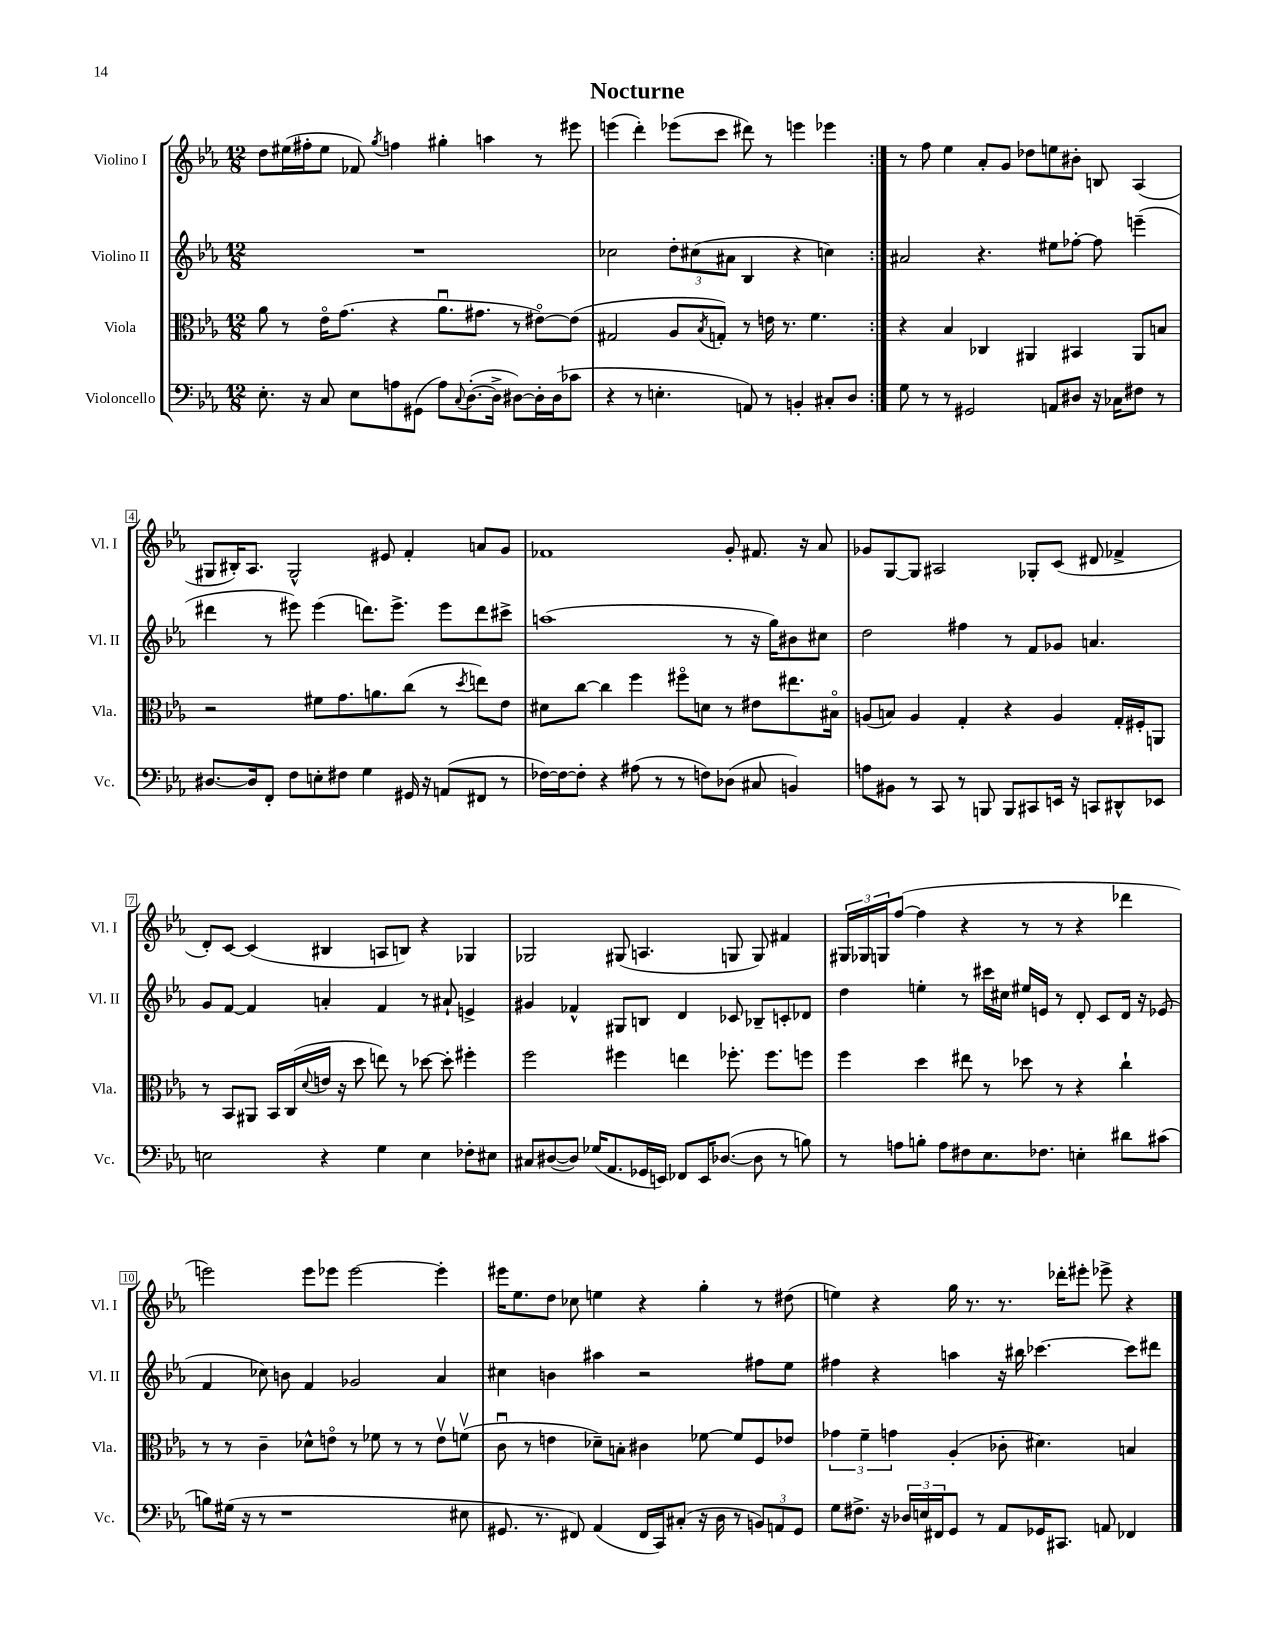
\header { title = "Nocturne" }
<<
\new StaffGroup <<
\new Staff = "s0" \with { instrumentName = "Violino I" shortInstrumentName = "Vl. I" } {
    \clef treble \key ees \major \numericTimeSignature \time 12/8
    \repeat volta 2 { d''8 eis''16( fis''16-. eis''8 fes'8) \acciaccatura { g''8 } f''4 gis''4-. a''4 r8 eis'''8 |
    e'''4( d'''4-.) ees'''8( c'''8 dis'''8) r8 e'''4 ees'''4 | }
    r8 f''8 ees''4 aes'8-. g'8 des''8 e''8 bis'8-. b8 aes4( |
    gis8 bis16-.) aes8. gis2-^ eis'8 f'4-. a'8 g'8 |
    fes'1 g'8-. fis'8. r16 aes'8 |
    ges'8 g8~ g8 ais2 ges8-. c'8( dis'8 fes'4-> |
    d'8-.) c'8~ c'4( bis4 a8 b8) r4 ges4 |
    ges2 gis8( a4. g8 g8) fis'4 |
    \tuplet 3/2 { gis16 ges16 g16 } f''8~( f''4 r4 r8 r8 r4 des'''4 |
    e'''2) e'''8 ees'''8 ees'''2~ ees'''4-. |
    eis'''16 ees''8. d''8 ces''8 e''4 r4 g''4-. r8 dis''8( |
    e''4) r4 g''16 r8. r8. des'''16-. eis'''8-. ees'''8-> r4 \bar "|." |
}
\new Staff = "s1" \with { instrumentName = "Violino II" shortInstrumentName = "Vl. II" } {
    \clef treble \key ees \major \numericTimeSignature \time 12/8
    \repeat volta 2 { R1. |
    ces''2 \tuplet 3/2 { d''8-. cis''8( ais'8 } bes4 r4 c''4) | }
    ais'2 r4. eis''8 fes''8~-. fes''8 e'''4--( |
    dis'''4 r8 eis'''8) eis'''4( d'''8.) eis'''8.-> eis'''8 d'''8 cis'''8-> |
    a''1( r8 r16 g''16) bis'8 cis''8 |
    d''2 fis''4 r8 f'8 ges'8 a'4. |
    g'8 f'8~ f'4 a'4-. f'4 r8 ais'8-! e'4-> |
    gis'4 fes'4-^ gis8 b8 d'4 ces'8 bes8-- c'8-. des'8 |
    d''4 e''4-. r8 cis'''16 cis''16 eis''16 e'16 r8 d'8-. c'8 d'16 r16 ees'8( |
    f'4 ces''8) b'8 f'4 ges'2 aes'4 |
    cis''4 b'4 ais''4 r2 fis''8 ees''8 |
    fis''4 r4 a''4 r16 bis''16 ces'''4.~ ces'''8 dis'''8 \bar "|." |
}
\new Staff = "s2" \with { instrumentName = "Viola" shortInstrumentName = "Vla." } {
    \clef alto \key ees \major \numericTimeSignature \time 12/8
    \repeat volta 2 { aes'8 r8 ees'16\flageolet g'8.( r4 aes'8.\downbow gis'8. r8 eis'8~\flageolet) eis'8( |
    gis2 aes8 \acciaccatura { bes8 } g8-.) r8 e'16 r8. f'4. | }
    r4 bes4 ces4 ais,4 bis,4 ais,8 b8 |
    r2 fis'8 g'8. a'8. c''8( r8 \acciaccatura { d''8 } e''8) ees'8 |
    dis'8 c''8~ c''4 f''4 fis''8\flageolet d'8 r8 eis'8 eis''8. bis16\flageolet |
    a8( b8) a4 g4-. r4 a4 g16-. fis16-. a,8 |
    r8 bes,8 ais,8 bes,16 c16( \appoggiatura { d'8 } e'16 r16 d''8 e''8) r8 des''8~ des''8-. fis''4-. |
    f''2 fis''4 e''4 fes''8.-. fes''8. f''8 |
    f''4 d''4 eis''8 r8 des''8 r8 r4 c''4-! |
    r8 r8 c'4-- des'8-^ e'8\flageolet r8 fes'8 r8 r8 e'8\upbow f'8\upbow( |
    c'8\downbow r8 e'4 des'8--) b8-. cis'4 fes'8~ fes'8 f8 ees'8 |
    \tuplet 3/2 { ges'4 f'4-- g'4 } aes4-.( ces'8-. dis'4.) b4 \bar "|." |
}
\new Staff = "s3" \with { instrumentName = "Violoncello" shortInstrumentName = "Vc." } {
    \clef bass \key ees \major \numericTimeSignature \time 12/8
    \repeat volta 2 { ees8.-. r16 c8 ees8 a8 gis,8( a8) \appoggiatura { c8 } d8.~-.( d16-> dis8~) dis16-. dis16( ces'8 |
    r4 r8 e4.-. a,8) r8 b,4-. cis8-. d8 | }
    g8 r8 r8 gis,2 a,8 dis8 r16 ces16 fis8 r8 |
    dis8.~ dis16 f,8-. f8 e8-. fis8 g4 gis,16 r16 a,8( fis,8 r8 |
    fes16~) fes16~ fes8-. r4 ais8( r8 r8 f8) des8( cis8 b,4) |
    a8 bis,8 r8 c,8 r8 b,,8 b,,8 cis,8 e,16 r16 c,8 dis,8-^ ees,8 |
    e2 r4 g4 e4 fes8-. eis8 |
    cis8 dis8~( dis8) ges16( aes,8. ges,16 e,16) fes,8 e,16 des8.~( des8 r8 b8) |
    r8 a8 b8-. a8 fis8 ees8. fes8. e4-. dis'8 cis'8( |
    b8) gis16( r16 r8 r1 eis8 |
    gis,8. r8. fis,8) aes,4( fis,16 c,16) cis8-.( r16 d16 r8 \tuplet 3/2 { b,8) a,8 gis,8 } |
    g8 fis8.-> r16 \tuplet 3/2 { des16 e16 fis,16 } g,8 r8 aes,8 ges,16 cis,8. a,8 fes,4 \bar "|." |
}
>>
>>
\layout { \context { \Score \override BarNumber.stencil = #(make-stencil-boxer 0.1 0.3 ly:text-interface::print) } }
